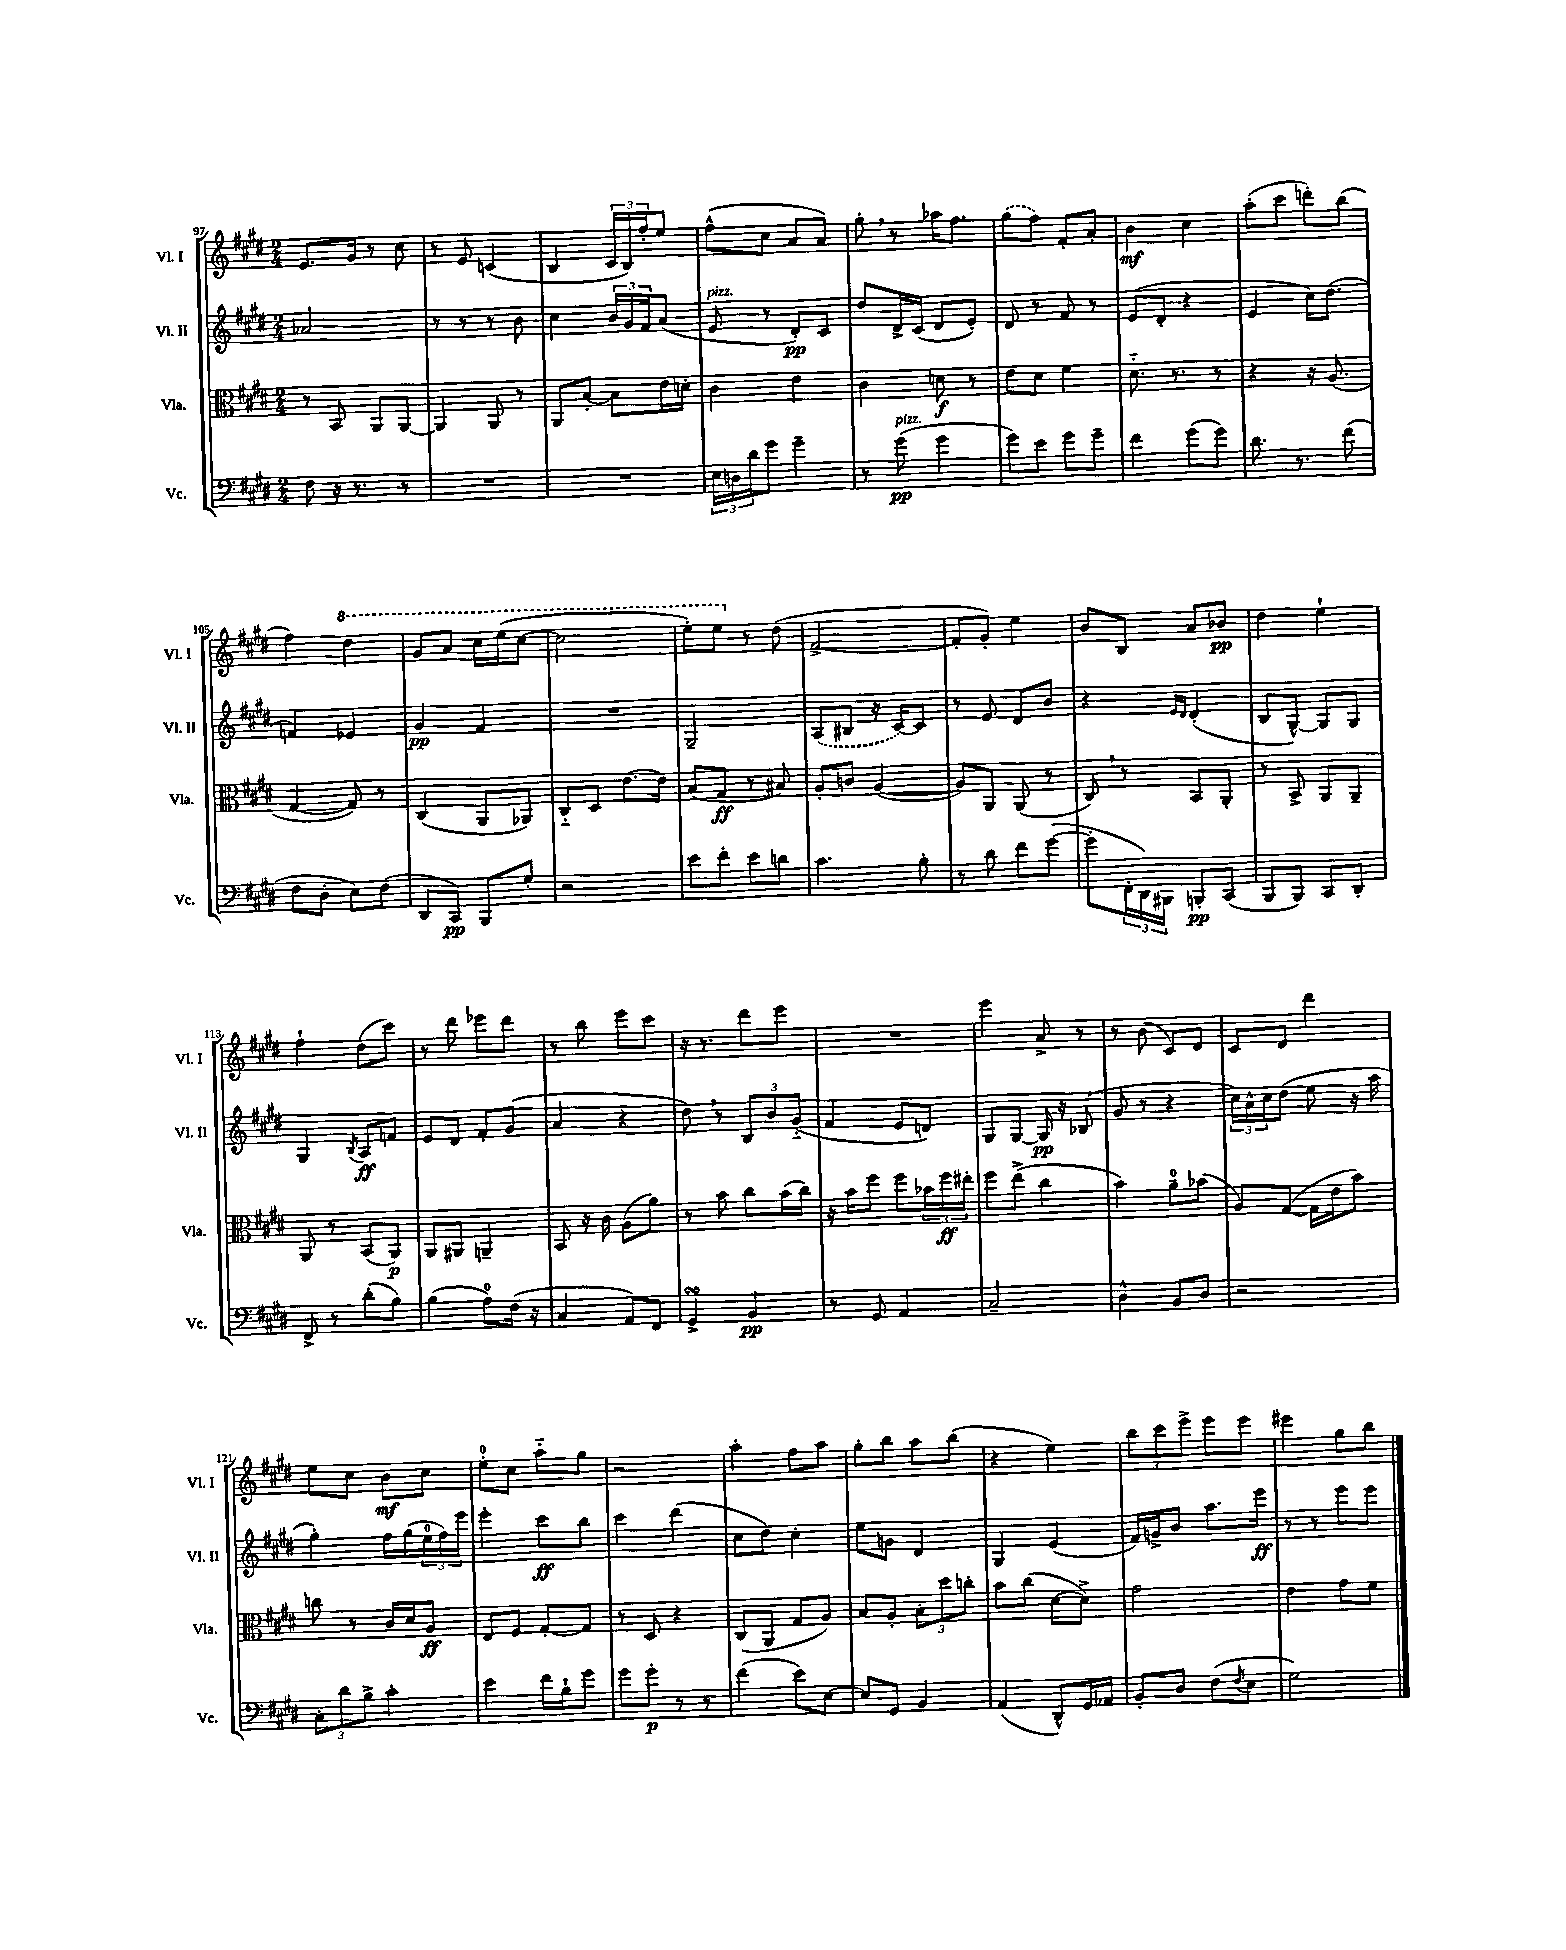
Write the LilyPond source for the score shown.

<<
\new StaffGroup <<
\new Staff = "s0" \with { instrumentName = "Vl. I" shortInstrumentName = "Vl. I" } {
    \clef treble \key e \major \numericTimeSignature \time 2/4
    e'8. gis'16 r8 cis''8 |
    r8 e'8 c'4( |
    b4 \tuplet 3/2 { cis'16 b16) fis''16-. } e''8 |
    fis''8-^( cis''8 a'8 a'8) |
    gis''8-. \breathe r8 aes''16 fis''8. |
    \once \slurDashed gis''8( fis''8) fis'8-. a'8-. |
    b'4\mf cis''4 |
    a''8-.( cis'''8 d'''8-.) b''8( |
    fis''4) \ottava #1 dis'''4 |
    gis''8 a''8 cis'''16 e'''16( cis'''8~ |
    cis'''2 |
    e'''8-.) e'''8 \ottava #0 r8 dis''8( |
    fis'2~-> |
    fis'8-. gis'8-.) e''4 |
    b'8 b8 a'8 bes'8\pp |
    dis''4 e''4-! |
    fis''4-! dis''8( cis'''8) |
    r8 dis'''8 ees'''8 dis'''8 |
    r8 b''8 e'''8 cis'''8 |
    r16 r8. dis'''8 e'''8 |
    R2 |
    e'''4 a'8-> r8 |
    r8 b'8( cis'8) dis'8 |
    cis'8 dis'8 dis'''4 |
    e''8 cis''8 b'8\mf cis''8 |
    e''8-0-. cis''8 a''8-_ gis''8 |
    r2 |
    a''4-. fis''8 a''8 |
    gis''8-. b''8 a''8 b''8( |
    r4 e''4) |
    \tuplet 3/2 { b''8 cis'''8 e'''8-> } e'''8 e'''8 |
    eis'''4 gis''8 b''8 \bar "|." |
}
\new Staff = "s1" \with { instrumentName = "Vl. II" shortInstrumentName = "Vl. II" } {
    \clef treble \key e \major \numericTimeSignature \time 2/4
    aes'2 |
    r8 r8 r8 b'8 |
    cis''4 \tuplet 3/2 { b'16 gis'16 fis'16 } a'8( |
    e'8^\markup { \italic "pizz." } r8 dis'8-.\pp) cis'8 |
    dis''8 dis'16-> cis'16( dis'8 e'8-.) |
    dis'8 r8 fis'8 r8 |
    e'8( dis'8-. r4 |
    e'4 cis''16) dis''8.( |
    f'4) ees'4 |
    gis'4\pp fis'4 |
    R2 |
    gis2-- |
    \once \slurDashed a8( bis8 r16 cis'16~) cis'8 |
    r8 e'8 dis'8 b'8 |
    r4 \grace { e'16 dis'16 } dis'4-.( |
    b8 gis8~-^) gis8 gis8 |
    gis4 \acciaccatura { b8 } a8\ff f'8 |
    e'8 dis'8 fis'8-. gis'8( |
    a'4 r4 |
    dis''8) \breathe r8 \tuplet 3/2 { b8 b'8 gis'8-_( } |
    fis'4 e'8 d'8) |
    gis8 gis8~ gis16\pp r16 bes8( |
    gis'8 r8 r4 |
    \tuplet 3/2 { cis''16) a'16-^ cis''16 } dis''8( e''8 r16 a''16 |
    gis''4-.) fis''16 gis''16( \tuplet 3/2 { e''16-0 fis''16) e'''16 } |
    e'''4-. cis'''8\ff b''8 |
    cis'''4 dis'''4( |
    cis''8 dis''8) cis''4-. |
    e''8 g'8 dis'4 |
    gis4 e'4( |
    fis'16) g'16-> b'8 a''8. e'''16\ff |
    r8 r8 e'''8 e'''8 \bar "|." |
}
\new Staff = "s2" \with { instrumentName = "Vla." shortInstrumentName = "Vla." } {
    \clef alto \key e \major \numericTimeSignature \time 2/4
    r8 b,8 a,8 a,8~ |
    a,4 a,8 r8 |
    a,8 b8~-. b8 e'16 d'16-. |
    cis'4 e'4 |
    cis'4 d'8\f r8 |
    e'8 dis'8 fis'4 |
    dis'8.-_ r8. r8 |
    r4 r16 a8.( |
    gis4~ gis8) r8 |
    cis4( a,8 aes,8) |
    cis8-_ dis8 e'8.~ e'16 |
    b8( gis8\ff r8 bis8) |
    a8-. c'8 a4~( |
    a8) a,8 a,8( r8 |
    cis8) \breathe r8 b,8 a,8-. |
    r8 b,8-> a,8 a,8-- |
    a,8 r8 b,8( a,8\p) |
    a,8 ais,8 a,4-- |
    b,8 r16 cis'16 a8( a'8) |
    r8 b'8 cis''8 b'16( cis''16) |
    r16 b'16 fis''8 fis''8 \tuplet 3/2 { bes'16 fis''16\ff eis''16-. } |
    fis''8 e''8->( cis''4 |
    b'4) a'8-0-- bes'8( |
    a8) gis8~( gis16 e'16 b'8) |
    c''8 r8 cis'16 dis'16 a8\ff |
    e8 fis8 gis8~-. gis8 |
    r8 dis8 r4 |
    cis8( a,8 gis8 a8) |
    b8 a8-. \tuplet 3/2 { b8-. dis''8 c''8-. } |
    b'8 cis''8( dis'8~ dis'8->) |
    gis'2 |
    e'4 gis'8 fis'8 \bar "|." |
}
\new Staff = "s3" \with { instrumentName = "Vc." shortInstrumentName = "Vc." } {
    \clef bass \key e \major \numericTimeSignature \time 2/4
    fis8 r16 r8. r8 |
    R2 |
    R2 |
    \tuplet 3/2 { e16 d16 dis'16 } gis'8 gis'4-- |
    r8 gis'8\pp^\markup { \italic "pizz." }( gis'4 |
    gis'8) e'8 gis'8 gis'8-- |
    fis'4 gis'8( gis'8) |
    dis'8. r8. fis'8( |
    fis8 dis8-. e8) fis8( |
    dis,8 cis,8\pp) b,,8 gis8-. |
    r2 |
    e'8 fis'8-. e'8 d'8 |
    cis'4. b8-. |
    r8 dis'8 fis'8 gis'8~( |
    gis'8-. \tuplet 3/2 { fis,16-. dis,16) bis,,16 } b,,8-.\pp cis,8( |
    b,,8 b,,8) cis,8 dis,8-. |
    fis,8-> r8 dis'8-.( b8) |
    b4( a8-0) fis16( r16 |
    cis4 a,8) fis,8 |
    gis,4->\turn b,4\pp |
    r8 gis,8 a,4 |
    cis2-- |
    dis4-^ b,8 dis8 |
    r2 |
    \tuplet 3/2 { cis8-. dis'8 b8-> } cis'4-. |
    e'4 fis'16 b16-! gis'8 |
    gis'8 gis'8-.\p r8 r8 |
    fis'4( e'8) e8~ |
    e8 gis,8 b,4 |
    a,4( dis,8-^) gis,16 aes,16 |
    b,8-. dis8 fis8( \acciaccatura { fis8 } e8 |
    gis2) \bar "|." |
}
>>
>>
\layout { \context { \Score currentBarNumber = #97 } }
